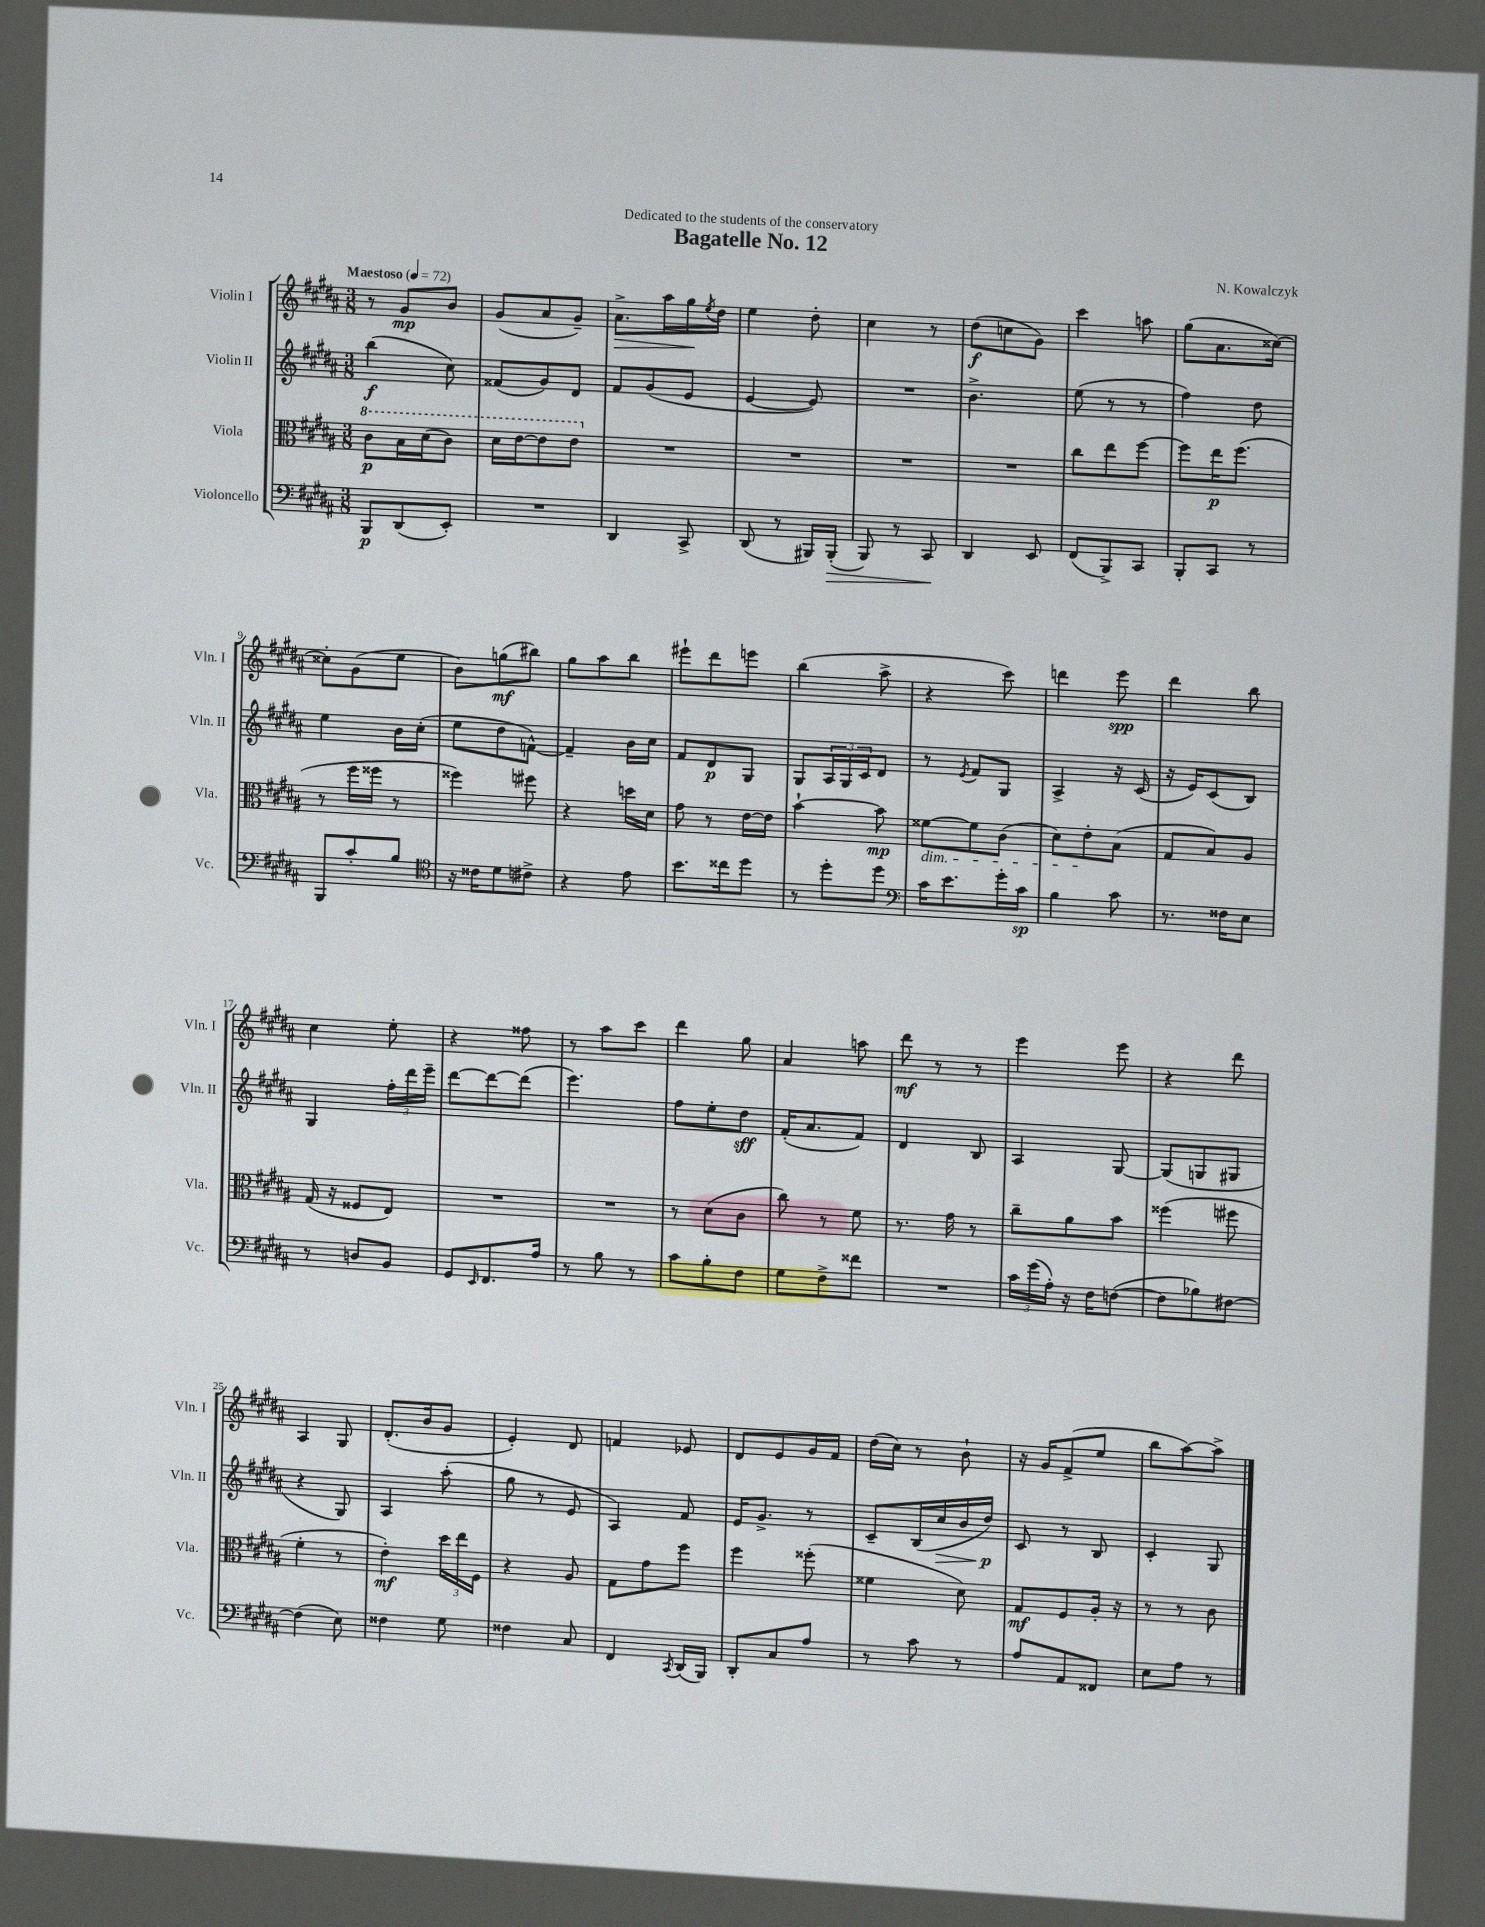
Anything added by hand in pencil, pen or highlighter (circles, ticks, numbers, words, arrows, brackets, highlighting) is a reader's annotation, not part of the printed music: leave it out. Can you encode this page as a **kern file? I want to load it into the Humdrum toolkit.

**kern	**kern	**kern	**kern
*staff4	*staff3	*staff2	*staff1
*clefF4	*clefC3	*clefG2	*clefG2
*k[f#c#g#d#a#]	*k[f#c#g#d#a#]	*k[f#c#g#d#a#]	*k[f#c#g#d#a#]
*M3/8	*M3/8	*M3/8	*M3/8
*MM72	*MM72	*MM72	*MM72
8BBB	8cc#	(4bb	8r
(8DD#	16b	.	8g#
.	(16dd#	.	.
8EE')	8cc#)	8cc#)	8b
=	=	=	=
4.r	16dd#	(8f##	(8g#
.	[16ee	.	.
.	8ee]	8g#)	8a#
.	8ee	8d#	8g#~)
=	=	=	=
4DD#	4.r	8f#	8.a#^
.	.	(8g#	.
.	.	.	16aa#
8CC#^	.	8e	16gg#
.	.	.	8qee
.	.	.	16dd#
=	=	=	=
(8DD#	4.r	[4e	4ee
8r	.	.	.
16BBB#)	.	8e])	8dd#'
(16BBB#'	.	.	.
=	=	=	=
8BBB)	4.r	4.r	4cc#
8r	.	.	.
8CC#	.	.	8r
=	=	=	=
4DD#	4.r	4.b^	(8dd#
.	.	.	8cc
8EE	.	.	8g#)
=	=	=	=
(8FF#	8cc#	(8ee	4ccc#
8BBB^)	8ee	8r	.
8CC#	[8ff#	8r	8aa
=	=	=	=
8BBB'	8ff#]	4ff#)	(8gg#
8CC#	16ee	.	8.a#
.	(8.ff#	.	.
8r	.	8dd#	.
.	.	.	[16cc##)
=	=	=	=
8BBB	8r	4ee	8cc##']
8c#'	16ff#	.	(8g#
.	16ff##	.	.
8B	8r	16b	8ee
.	.	(16cc#'	.
=	=	=	=
*clefC4	*	*	*
16r	4ff##)	8ee	8b)
16c##	.	.	.
8d#	.	8dd#	(8gg
8c#^	8ff#	[8f^^)	8bb#)
=	=	=	=
4r	4r	4f~]	8gg#
.	.	.	8aa#
8e	16dd	16b	8bb
.	16d#	16cc#	.
=	=	=	=
8.b	8g#	8f#	8eee#`
.	8r	8d#	8ddd#
16cc##	.	.	.
8dd#	[16e	8G#	8eee
.	16e]	.	.
=	=	=	=
8r	[4b`	8G#	(4bb
8dd#'	.	24A#	.
.	.	24G#	.
.	.	24c#	.
8dd#	8b]	8d#	8aa#^
=	=	=	=
*clefF4	*	*	*
16c#	[8f##	8r	4r
8.e	.	.	.
.	.	8qe	.
.	8f##]	8f#	.
16g#'	(8c#	8G#	8ccc#)
16c#	.	.	.
=	=	=	=
4B	8d#)	4A#^	4ddd
.	8e'	.	.
8c#	(8B	16r	8eee
.	.	(16c#	.
=	=	=	=
8.r	8G#	16r	4ddd#
.	.	16e)	.
.	8B)	(8c#	.
16F##	.	.	.
8E	8A#	8B)	8bb
=	=	=	=
8r	(16G#	4G#	4cc#
.	16r	.	.
8D	8F##	.	.
8BB	8E)	24ff#'	8ee'
.	.	24ddd#	.
.	.	24eee~	.
=	=	=	=
8GG#	4.r	[8ddd#	4r
16qqEE	.	.	.
8.FF#	.	8ddd#_	.
.	.	(8ddd#]	8ff##
16A#	.	.	.
=	=	=	=
8r	4.r	4.eee)	8r
8B	.	.	8aa#
8r	.	.	8ccc#
=	=	=	=
8c#	8r	8ff#	4ddd#
8B'	(8d#	8ee'	.
8F#	8c#	8dd#	8gg#
=	=	=	=
8G#	8cc#)	(16f#'	4a#
.	.	8.a#	.
8F#^	8r	.	.
8f##	8f#	8f#)	8aa
=	=	=	=
4.r	8.r	4d#	8ddd#
.	.	.	8r
.	16g#	.	.
.	8r	8B	8r
=	=	=	=
24c#	8cc#~	4A#	4eee
(24g#	.	.	.
24A#')	.	.	.
16r	8a#	.	.
16F#	.	.	.
([8F	8b	[8G#	8eee
=	=	=	=
8F]	(4ff##	(8G#]	4r
8B-)	.	8G	.
[8F#	8ff#	8G#	8ddd#
=	=	=	=
(4F#]	4f#'	4r	4A#
8E)	8r	8G#)	8G#
=	=	=	=
4F##	4e')	4A#	(8.d#'
.	.	.	16b
8G#	24dd#	(8aa#'	8g#
.	24ee	.	.
.	24F#	.	.
=	=	=	=
4F##	4r	8gg#	4e')
.	.	8r	.
8C#	8A#	8e	8d#
=	=	=	=
4FF#	8G#	4A#)	4f
.	8g#	.	.
8qCC#	.	.	.
(16DD#	8ff#	8f#	8e-
16BBB)	.	.	.
=	=	=	=
8DD#'	4ff#	16e	8d#
.	.	8.g#^	.
8C#	.	.	8e
8A#	(8ff##'	8r	16g#
.	.	.	16f#
=	=	=	=
8r	4f##	8c#~	(16dd#
.	.	.	16cc#)
8c#	.	(16B	8r
.	.	16cc#	.
8r	8d#)	16b	8b`
.	.	16dd#)	.
=	=	=	=
8A#	8G#	8c#	16r
.	.	.	16g#
8AA#	8F#	8r	(8f#^
8FF##	16A#'	8B	8ee
.	16r	.	.
=	=	=	=
8E	8r	4c#'	8bb
8A#	8r	.	[8aa#)
8r	8c#	8G#	8aa#^]
==	==	==	==
*-	*-	*-	*-
